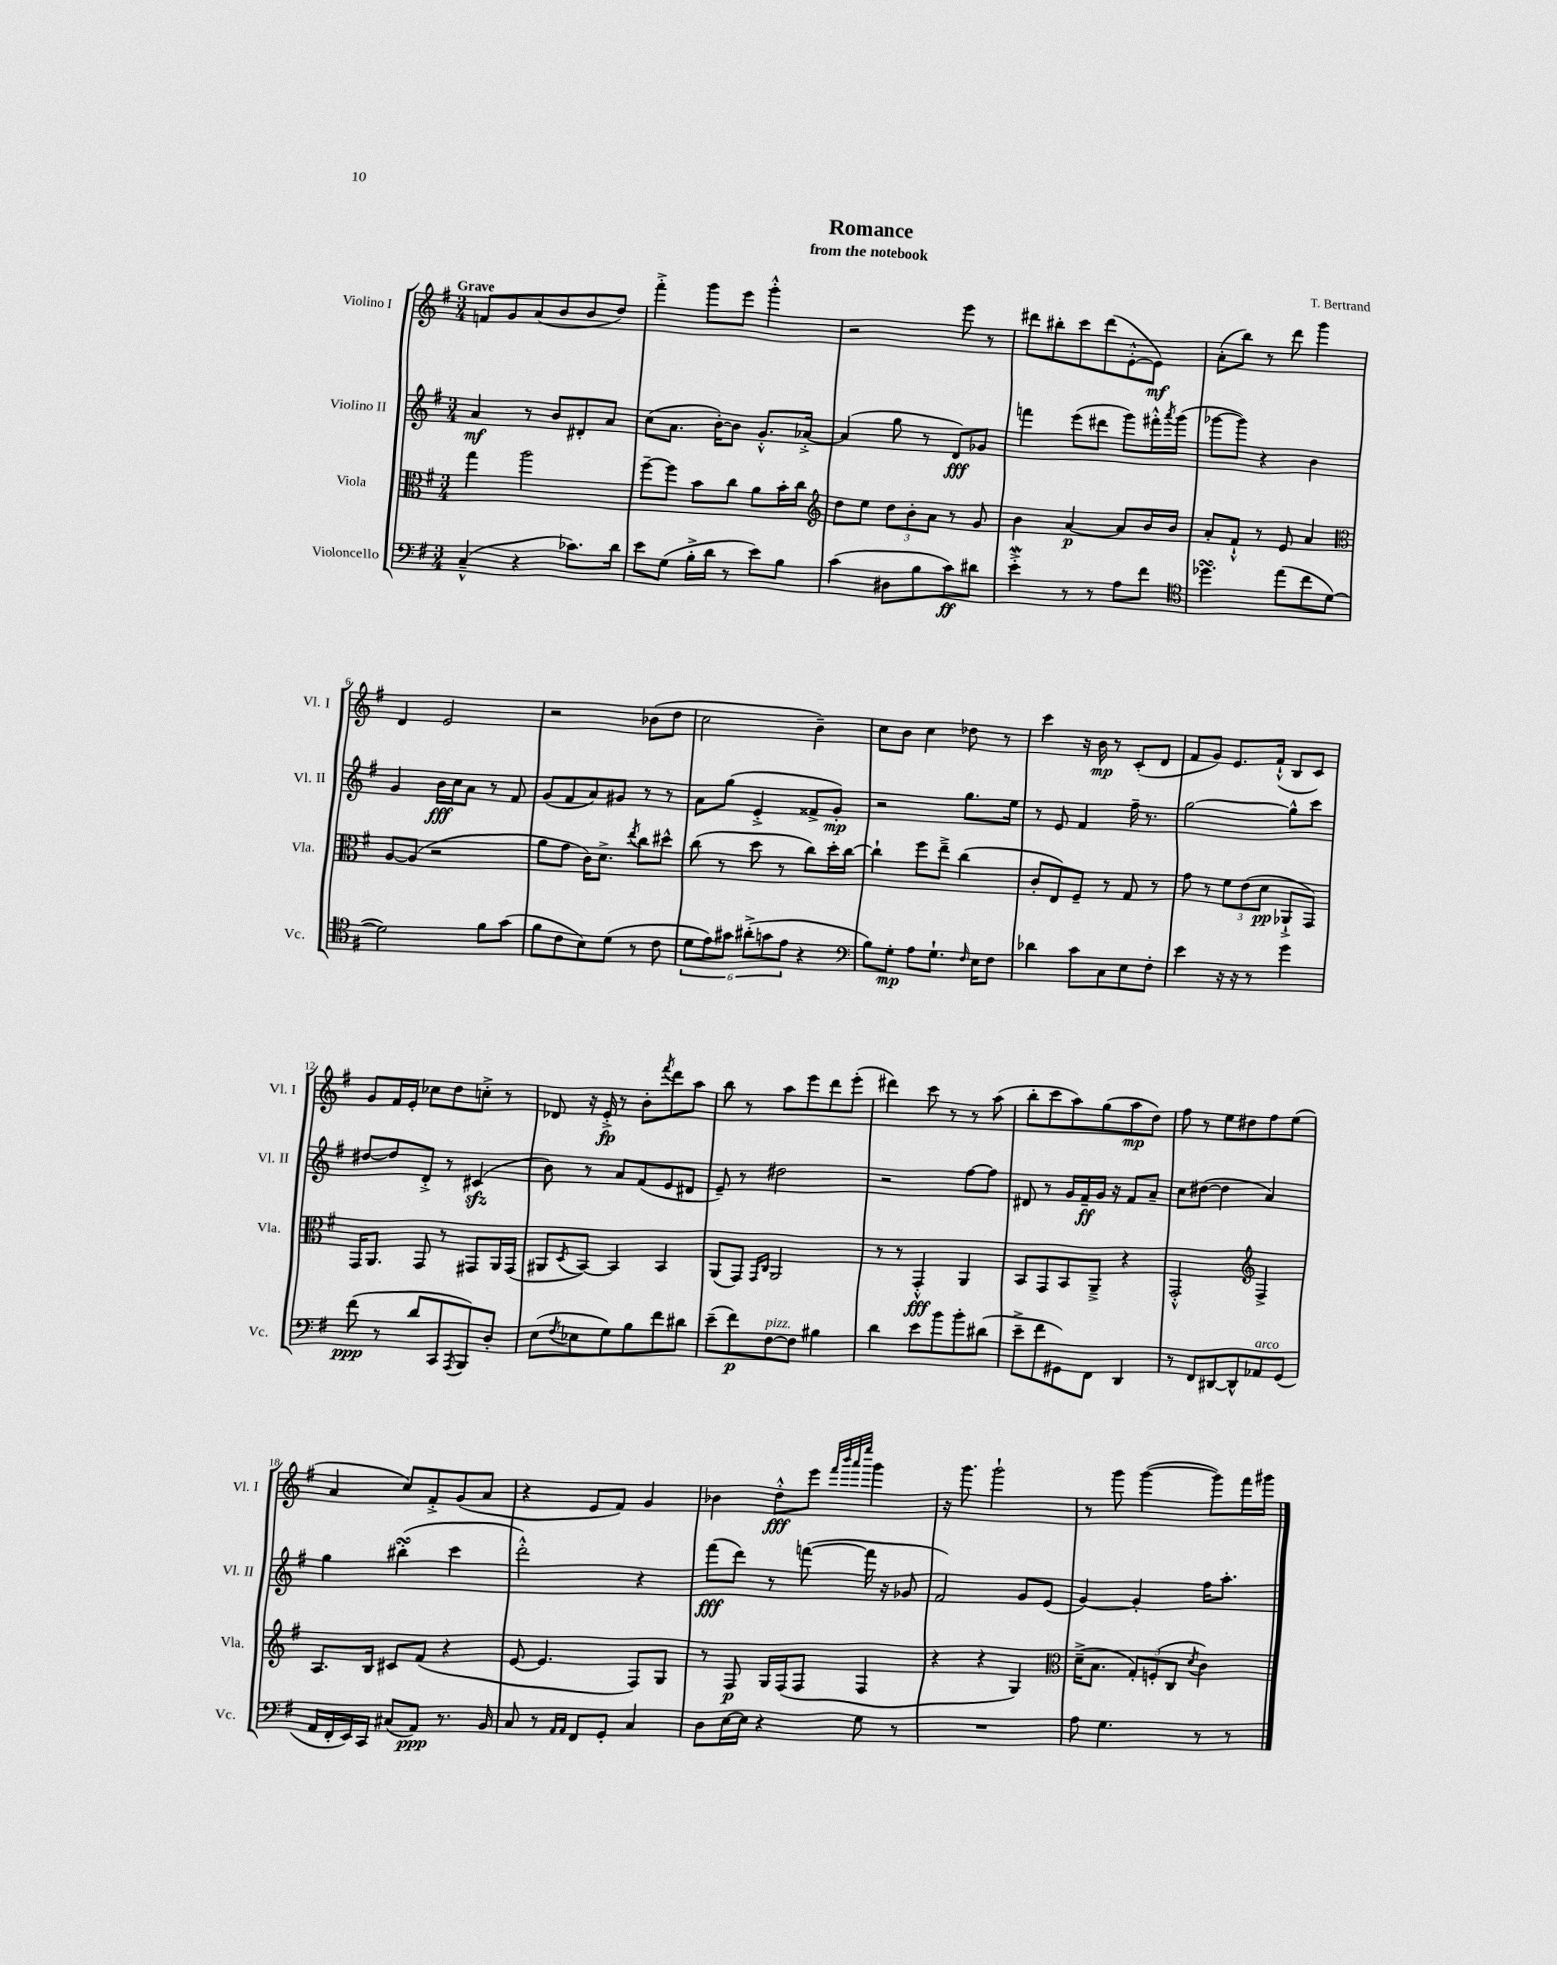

**kern	**kern	**kern	**kern
*staff4	*staff3	*staff2	*staff1
*clefF4	*clefC3	*clefG2	*clefG2
*k[f#]	*k[f#]	*k[f#]	*k[f#]
*M3/4	*M3/4	*M3/4	*M3/4
(4C~^^/	4gg\	4a/	8f/L
.	.	.	8g/
4r	2aa\	8r	(8a/
.	.	8b/L	8b/
8.c-\L)	.	8d#'/	8b/
.	.	8a/J	8dd/J)
16d\Jk	.	.	.
=	=	=	=
8e\L	[8ff#~\L	(8cc\L	4fff#'^\
(8G\J	8ff#\]J	8.a\J	.
16B'^\LL	8b\L	.	8ggg\L
16d\JJ	.	[16b'\LK)	.
8r	8cc\J	8b\]J	8eee\J
8e\L)	8a\L	8.g'^^/L	4ggg'^^\
8B\J	16b'\L	.	.
.	16cc\JJ	[16a-'^/Jk	.
=	=	=	=
*	*clefG2	*	*
(4c\	8dd\L	(4a-/]	2r
.	8ee\J	.	.
8D#\L	12dd\L	8gg\	.
.	12b'\	.	.
8B\	.	8r	.
.	12a\J	.	.
8c\)	8r	8d/L)	8eee\
8d#\J	8g/	8g-/J	8r
=	=	=	=
4e'^\	4b\	4fff\	8ddd#\L
.	.	.	8bb#'\
8r	[4a/	(8eee\L	8ccc\
8r	.	8ddd#\J	(8ddd#\
8A\L	8a/]L	8ggg\L)	[8e'^^\
8f#\J	16b/L	16fff#'^^\L	8e\]J)
.	.	8qaaa/	.
.	16b/JJ	(16ggg\JJ	.
=	=	=	=
*clefC4	*	*	*
4.dd-\	8a'/L	[8ggg-\L	(8a'\L
.	8f#`^^/J	8ggg-\]J)	8bb\J)
.	8r	4r	8r
(8ee\L	8e/	.	8ddd\
8cc\	4a/	4b\	4ggg\
[8d\J	.	.	.
=	=	=	=
*	*clefC3	*	*
2d\])	[8A/L	4g/	4d/
.	(8A/]J	.	.
.	2r	16b\LL	2e/
.	.	16cc\J	.
.	.	8a\J	.
8f#\L	.	8r	.
(8g\J	.	8f#/	.
=	=	=	=
8f#\L	8a\L	(8g/L	2r
8c\	8g\J	8f#/	.
8B\)	16c\LK)	8a/)	.
.	8.d^\J	.	.
(8d\J	.	8g#/J	.
.	8qee/	.	.
8r	8cc\L	8r	(8b-\L
8c\	8dd#^^\J	8r	8dd\J
=	=	=	=
12d\L	(8cc\	8a\L	2cc\
12e\)	.	.	.
.	8r	(8gg\J	.
12g#\J	.	.	.
(12a#'^\L	8dd\	4e'^/	.
12g\	.	.	.
.	8r	.	.
12e\J	.	.	.
4r	8cc\L)	8f##^/L	4b~\)
.	16dd'\L	8g'/J)	.
.	[16cc\JJ	.	.
=	=	=	=
*clefF4	*	*	*
8B\L)	4cc`\]	2r	8cc\L
8G'\J	.	.	8b\J
8A\L	8ff#\L	.	4cc\
8.G`\J	8ee~^\J	.	.
.	(4cc\	8.gg\L	8dd-\
16qqF#/	.	.	.
16E\LK	.	.	.
8F#\J	.	.	8r
.	.	16ee\Jk	.
=	=	=	=
4d-\	8c'/L	8r	4ccc\
.	8E/)	8e/	.
8c\L	8F#~/J	4f#/	16r
.	.	.	16b\
8C\	8r	.	8r
8E\	8G/	16ff#~\	(8c'/L
.	.	8.r	.
8F#'\J	8r	.	8d/J
=	=	=	=
4e\	8g\	[2gg\	8f#/L
.	8r	.	8g/J)
16r	12f#\L	.	8.e/L
16r	.	.	.
.	(12e\	.	.
8r	.	.	.
.	12d\J	.	.
.	.	.	(16f#`^^/Jk
4g\	8AA-`^/L	8gg^^\]L	8B/L
.	8GG/J)	8ccc\J	8c/J)
=	=	=	=
(8f#\	16GG/LK	[8dd#/L	8g/L
.	8.AA/J	.	.
8r	.	8dd#/]	16f#/L
.	.	.	16e'/JJ
8d/L	8GG/	8d'^/J	8cc-\L
8CC/	8r	8r	8dd\
8qAAA/	.	.	.
8BBB/)	8GG#/L	(4c#/	8cc'^\J
8D'/J	16AA/L	.	8r
.	(16GG#/JJ	.	.
=	=	=	=
(8E\L	8AA#/L	8b\)	8d-/
8qF#/	8qD/	.	.
8E-\	[8BB/J)	8r	16r
.	.	.	16e'^/
8G\)	4BB/]	8a/L	8r
8B\	.	(8f#/	8b'\L
.	.	.	8qfff#/
8f#\	4BB/	8e/	8ddd\
8d#\J	.	8d#/J	8aa\J
=	=	=	=
(8e~\L	(8AA/L	8e~/)	8bb\
8f#\)	8GG/J)	8r	8r
.	16qqGG/LL	.	.
.	16qqC/JJ	.	.
[8F#\	2AA/	2dd#\	8aa\L
8F#\]J	.	.	8eee\
4B#\	.	.	8ddd\
.	.	.	(8eee'\J
=	=	=	=
4d\	8r	2r	4ddd#\)
.	8r	.	.
8e\L	4GG'^^/	.	8ccc\
8b\	.	.	8r
8b'\	4AA/	[8ff#\L	8r
(8d#\J	.	8ff#\]J	(8aa\
=	=	=	=
8e~^\L	8BB/L	8d#/	8bb'\L
8f#\	8GG/	8r	8ccc\
8GG#\)	8BB/	16g/LL	8aa\)
.	.	16f#~/	.
8FF#\J	8AA~^/J	16g/JJ	(8gg\
.	.	16r	.
4DD/	4r	8f#/L	8aa\
.	.	8a~/J	8dd\J)
=	=	=	=
8r	2GG'^^/	8cc\L	8ff#\
8FF#/L	.	([8dd#\J	8r
[8DD#/	.	4dd#\]	8ee\L
8DD#^^/]	.	.	8dd#\
*	*clefG2	*	*
8AA-/	4F#^/	4a/)	8ff#\
(8GG/J	.	.	(8ee\J
=	=	=	=
16AA/LL	8.A/L	4gg\	4a/
16FF#'/	.	.	.
16EE/)	.	.	.
16CC/JJ	16B/Jk	.	.
(8C#/L	8c#/L	(4bb#'\	8cc/L)
8AA/J)	(8f#/J	.	8f#'^/
8.r	4r	4ccc\	(8g/
.	.	.	8a/J
16BB/	.	.	.
=	=	=	=
8C/	[8e/	2ddd'^^\)	4r
8r	4.e/]	.	.
16qqAA/LL	.	.	.
16qqAA/JJ	.	.	.
8FF#/L	.	.	8e/L
8GG'/J	.	.	8f#/J)
4C/	8F#/L)	4r	4g/
.	8G/J	.	.
=	=	=	=
8D\L	8r	(8fff#\L	4b-\
[16E\L	8F#/	8ddd\J)	.
16E\]JJ	.	.	.
4r	16G/LL	8r	8dd'^^\L
.	(16F#/J	.	.
.	8F#/J	([8fff\	8eee\J
.	.	.	32qqfff#/LLL
.	.	.	32qqbbb/
.	.	.	32qqaaa/
.	.	.	32qqeeee/JJJ
8G\	4F#/	16fff\]	4ggg\
.	.	16r	.
8r	.	8g-/	.
=	=	=	=
2.r	4r	2f#/)	16r
.	.	.	8.ggg\
.	4r	.	2ggg`\
.	4G/)	8g/L	.
.	.	(8e/J	.
=	=	=	=
*	*clefC3	*	*
8A\	(16d~^\LK	[4g/)	8r
.	8.B\J	.	.
4.G\	.	.	8ggg\
.	12G'/L)	4g'/]	([4ggg\
.	(12F'/	.	.
.	12C/J	.	.
.	8qd/	.	.
8r	4c\)	16ff#\LK	8ggg\]L)
.	.	8.aa'\J	.
8r	.	.	16fff#\L
.	.	.	16ggg#\JJ
==	==	==	==
*-	*-	*-	*-
